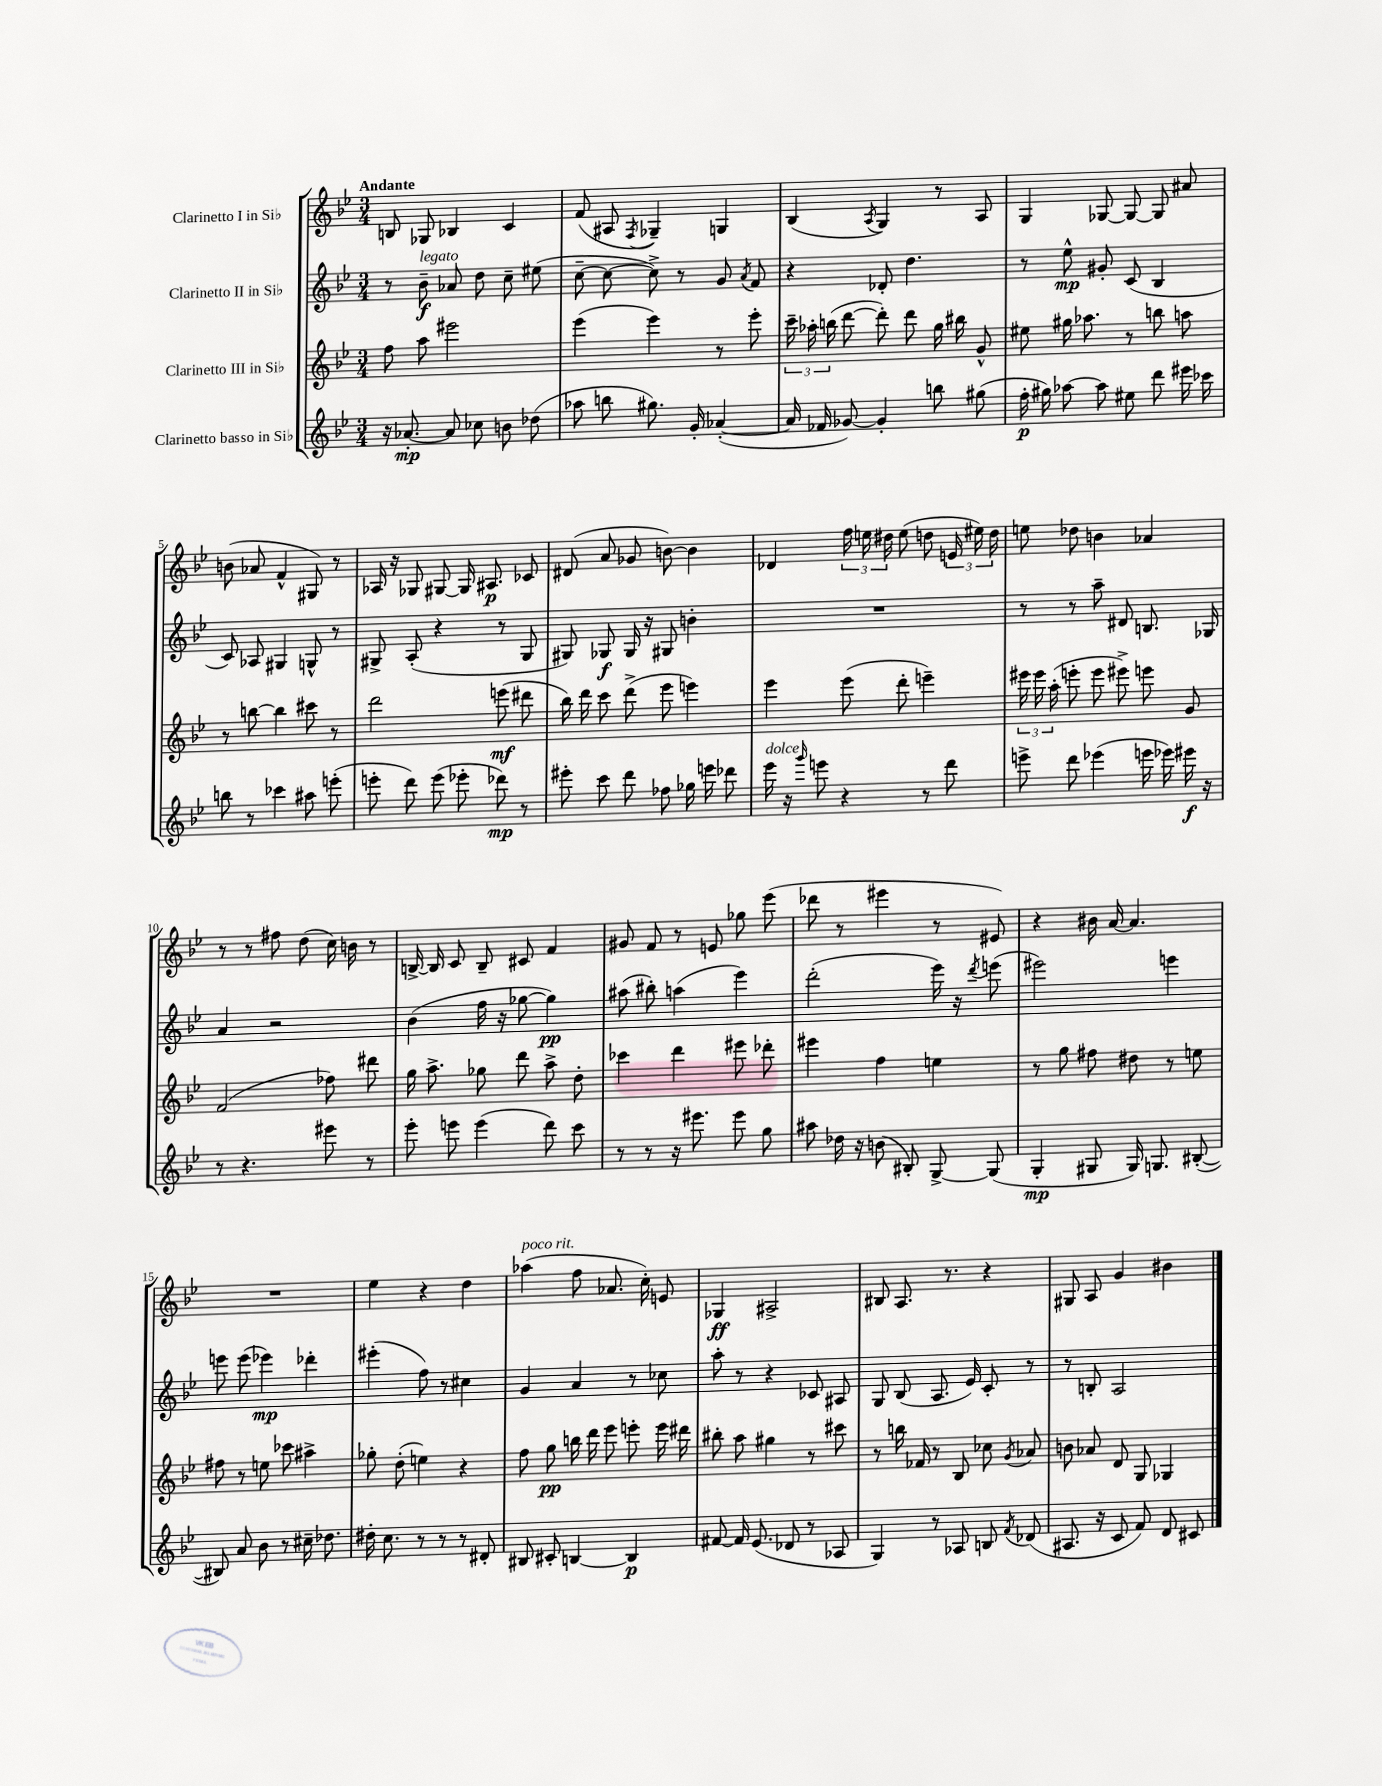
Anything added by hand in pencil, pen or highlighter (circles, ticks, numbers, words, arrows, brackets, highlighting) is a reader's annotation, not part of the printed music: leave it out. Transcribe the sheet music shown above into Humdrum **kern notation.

**kern	**kern	**kern	**kern
*staff4	*staff3	*staff2	*staff1
*clefG2	*clefG2	*clefG2	*clefG2
*k[b-e-]	*k[b-e-]	*k[b-e-]	*k[b-e-]
*M3/4	*M3/4	*M3/4	*M3/4
16r	8ff	8r	8B
[8.a-'	.	.	.
.	8aa	8b-~	8G-
8a-]	2eee#	8a-	4B-
8cc-	.	8dd	.
8b	.	8cc~	4c
(8dd-	.	(8ee#	.
=	=	=	=
8aa-	(4eee-	[8cc~	(8f
8bb	.	8cc_	8A#
.	.	.	8qF
8.gg#)	4eee-)	8cc^])	4G-~)
.	.	8r	.
16g'	.	.	.
([4a-'	8r	8g	4G
.	.	8qa	.
.	8eee-'	8f	.
=	=	=	=
16a-]	24ccc~	4r	(4B-
.	24aa-'	.	.
16f-	.	.	.
.	(24bb	.	.
[8g-)	[8ddd	.	.
.	.	.	8qA
4g-']	8ddd'])	8d-'	4G)
.	8ddd	4.dd	.
8bb	16gg	.	8r
.	16bb#	.	.
(8gg#	8g^^	.	8A
=	=	=	=
16ff'	8ee#	8r	4G
16gg#)	.	.	.
[8aa-	16gg#	8ee-^^	.
.	8.aa-	.	.
8aa-]	.	8g#'	[8G-
8ee#	8r	(8c	8G-_
8ddd	8bb	4B-	8G-]
16eee#	8aa	.	8a#
16ccc-	.	.	.
=	=	=	=
8bb	8r	8c)	(8b
8r	[8bb	8A-	8a-
4ccc-	4bb]	4G#	4f^^
8aa#	8ccc#	8G^^	8G#)
(8eee'	8r	8r	8r
=	=	=	=
8eee'	2ddd	8G#^	16A-
.	.	.	16r
8ddd)	.	(8A'	8G-
(8eee	.	4r	[8G#
8eee-'	.	.	16G#]
.	.	.	8.A#
8ddd-)	(8eee	8r	.
8r	8ddd#	8G#	8c-
=	=	=	=
8eee#'	16bb-)	8G#)	(8d#
.	16ddd	.	.
8ccc	8ccc	8G-	8a
8ddd	(8ddd^	16G-	8g-
.	.	16r	.
8ff-	8eee-	8G#	[8b)
16gg-	4eee)	4b'	4b]
16eee	.	.	.
8ddd-	.	.	.
=	=	=	=
16eee-	4eee-	2.r	4d-
16r	.	.	.
16qqggg	.	.	.
8eee	.	.	.
4r	(8eee-	.	24ff
.	.	.	24ee
.	.	.	24dd#
.	8ddd'	.	(8ee
8r	4eee~)	.	8dd
8ddd	.	.	24e
.	.	.	24ee#)
.	.	.	24dd
=	=	=	=
8eee^	24eee#	8r	8ee
.	24eee#	.	.
.	(24aa'	.	.
8ddd	8eee'	8r	8dd-
(4eee-	8eee	8aa~	4b
.	8eee#^)	8d#	.
16eee	8eee	8.B	4a-
16eee-)	.	.	.
16eee#	8g	.	.
16r	.	16G-	.
=	=	=	=
8r	(2f	4a	8r
4.r	.	.	8r
.	.	2r	8ff#
.	.	.	(8dd
8eee#	8ff-)	.	16cc)
.	.	.	16b
8r	8ddd#	.	8r
=	=	=	=
8eee-'	16gg	(4b-	[16B^
.	8.aa^	.	16B]
8eee	.	.	8c
(4eee	8gg-	16ff	8B~
.	.	16r	.
.	8ddd	[8gg-	8c#
8ddd)	8aa^	4gg-])	4f
8ccc	8dd'	.	.
=	=	=	=
8r	4ccc-	(8aa#	8g#
8r	.	8bb#')	8f
16r	4ddd	(4aa	8r
8.eee#	.	.	.
.	.	.	8e
8eee#	8eee#	4eee-)	8gg-
8gg	8ddd-'	.	(8eee-
=	=	=	=
8aa#	4eee#	(2ddd'	8ddd-
16dd-	.	.	8r
16r	.	.	.
(8b	4ff	.	4eee#
8B#')	.	.	.
[8G^	4ee	16eee-)	8r
.	.	16r	.
.	.	8qddd	.
(8G]	.	(8eee	8e#)
=	=	=	=
4G'	8r	2eee#)	4r
.	8gg	.	.
8G#	8ff#	.	16b#
.	.	.	[16a
16G#)	8dd#	.	4.a]
8.G	.	.	.
.	8r	4eee	.
([8B#'	8ee	.	.
=	=	=	=
8B#])	8ff#	8eee	2.r
8a	8r	(8eee	.
8b-	8ee	4eee-)	.
8r	8ccc-	.	.
16cc#~	4aa#^	4ddd-'	.
8.dd-	.	.	.
=	=	=	=
16dd#'	8gg-'	(4eee#'	4ee-
8.cc	.	.	.
.	(8dd'	.	.
8r	4ee)	8ff)	4r
8r	.	8r	.
8r	4r	4cc#	4dd
8d#'	.	.	.
=	=	=	=
8B#	8ff	4g	(4aa-
8c#'	8gg	.	.
[4B	16bb	4a	8ff
.	16ddd	.	.
.	8eee-	.	8.a-
4B]	8eee'	8r	.
.	.	.	16cc')
.	16eee	8cc-	8e
.	16ddd#	.	.
=	=	=	=
[8f#	8bb#'	8aa'	4G-
16f#]	8aa	8r	.
(8.e-	.	.	.
.	4gg#	4r	2A#^
8d-	.	.	.
8r	8r	8c-	.
8A-	8ccc#	8A#	.
=	=	=	=
4G)	8r	8G	8B#
.	16bb	(8B-	8.A
.	16f-	.	.
8r	8r	8.A	.
.	.	.	8.r
8A-	8B-	.	.
.	.	16e-)	.
8B	8cc-	8c'	4r
8qf	8qg	.	.
(8d-	8a-	8r	.
=	=	=	=
8.A#	8b	8r	8G#
.	8a-	8B'	8A
16r	.	.	.
8c	8d	2A	4g
8f)	8G	.	.
8d	4G-	.	4b#
8c#	.	.	.
==	==	==	==
*-	*-	*-	*-
